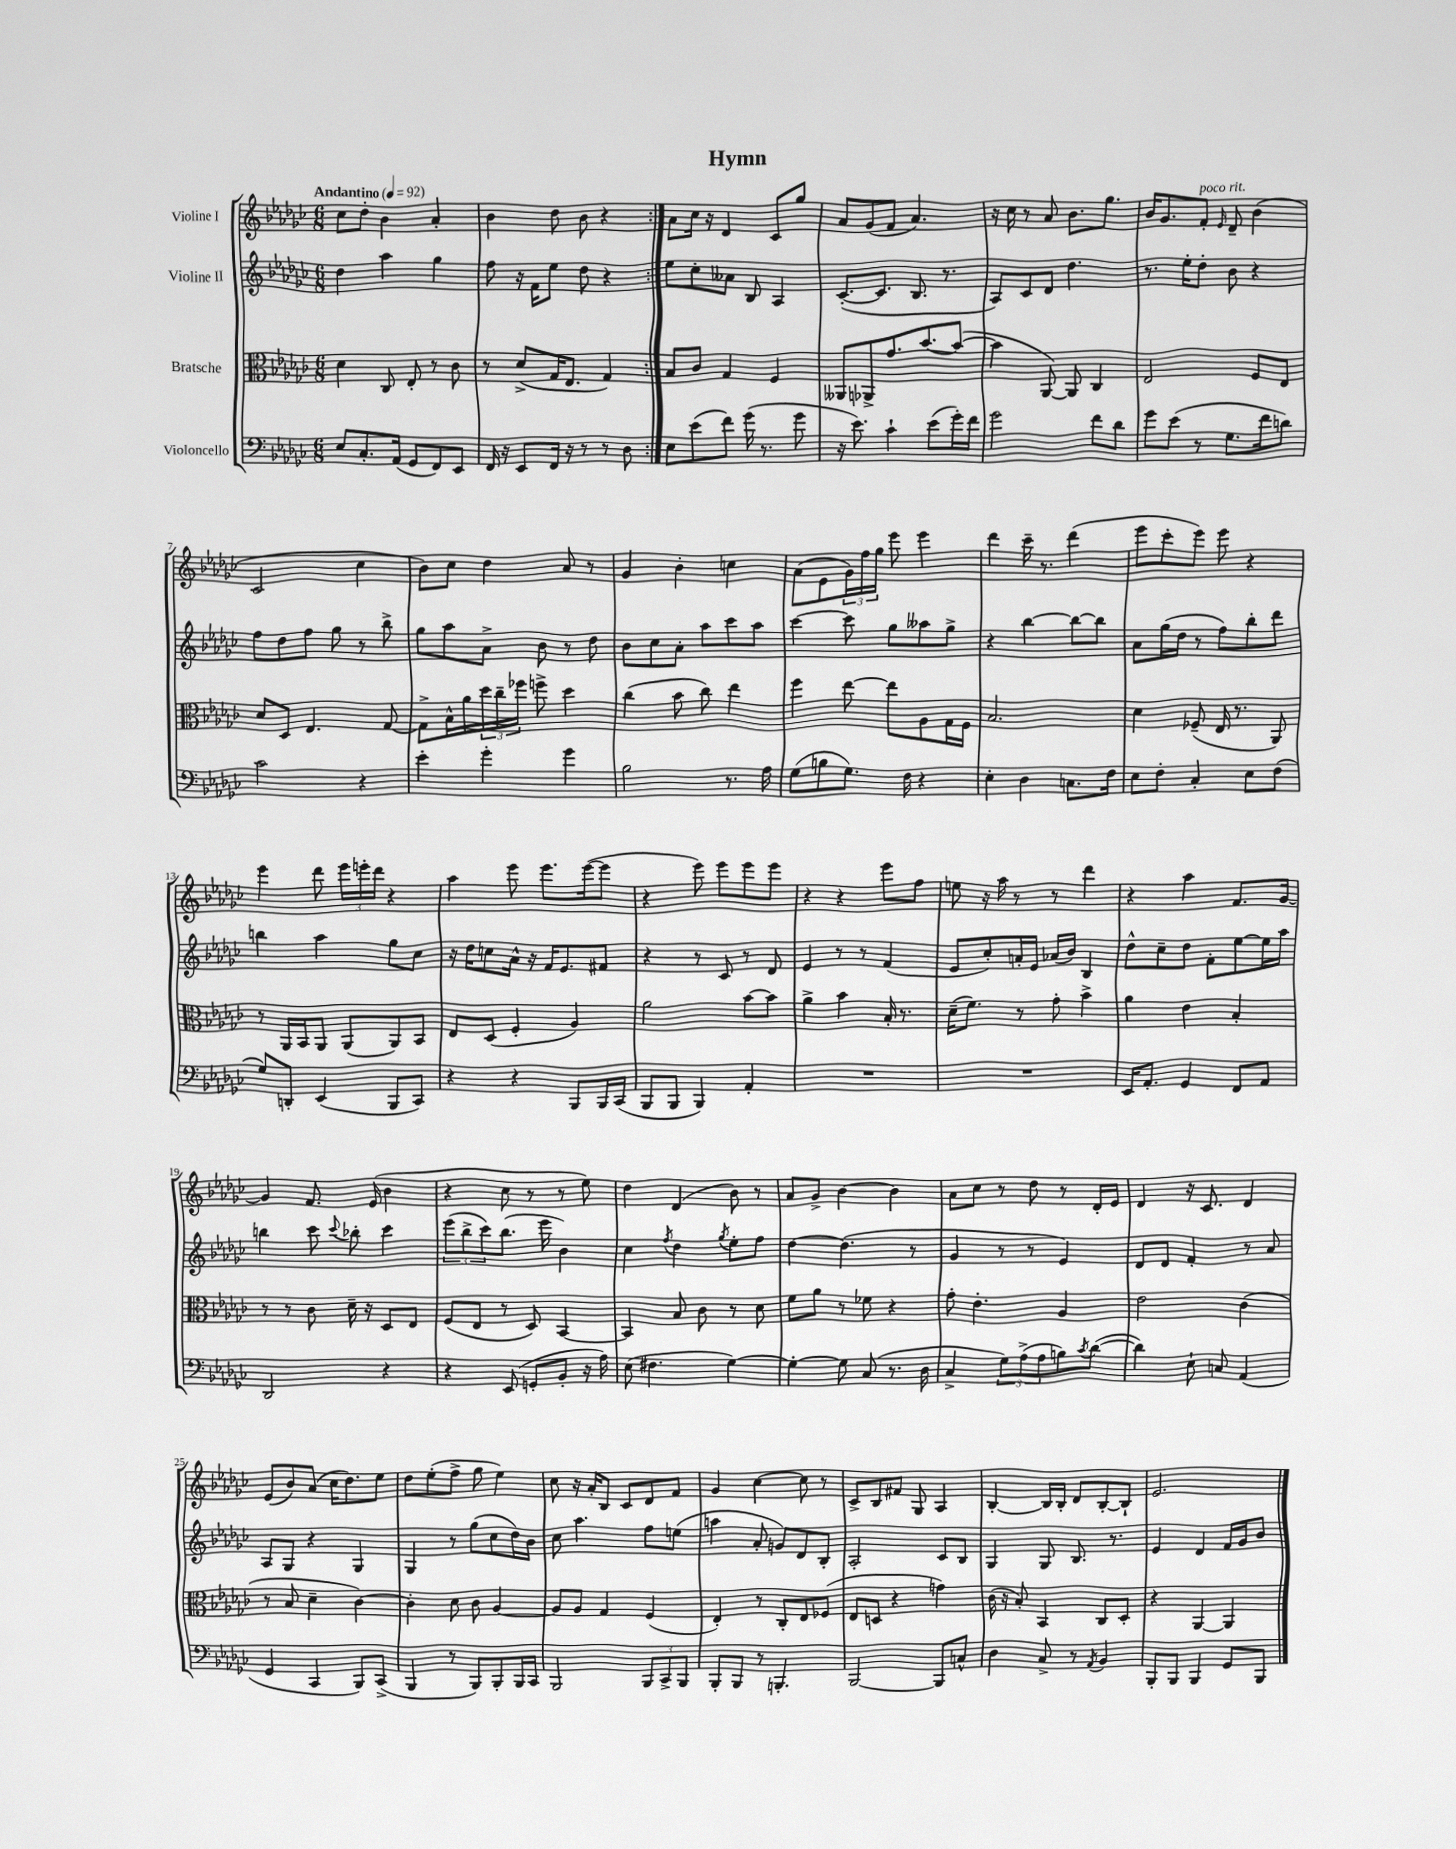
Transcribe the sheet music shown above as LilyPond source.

\header { title = "Hymn" }
<<
\new StaffGroup <<
\new Staff = "s0" \with { instrumentName = "Violine I" } {
    \clef treble \key ges \major \numericTimeSignature \time 6/8 \tempo "Andantino" 4 = 92
    \repeat volta 2 { ces''8 des''8-. bes'4 aes'4-. |
    bes'4 des''8 bes'8 r4 | }
    aes'8 ces''16 r16 des'4 ces'8 ges''8 |
    aes'8 ges'8( f'8 aes'4.) |
    r16 ces''16 r8 aes'8 bes'8. ges''8. |
    bes'16 ges'8. f'8-.^\markup { \italic "poco rit." } \grace { ees'16 } des'8-- bes'4( |
    ces'2 ces''4 |
    bes'8) ces''8 des''4 aes'8 r8 |
    ges'4 bes'4-. c''4 |
    aes'8( ees'8 \tuplet 3/2 { ges'16) f''16 ges''16 } ees'''8 ees'''4 |
    des'''4 ces'''16-- r8. des'''4( |
    ees'''8 ces'''8-. ees'''8) ees'''8 r4 |
    ees'''4 des'''8 \tuplet 3/2 { ees'''16 e'''16-. des'''16 } r4 |
    aes''4 ees'''8 ees'''8. ees'''16~( ees'''8 |
    r4 ees'''8) ees'''8 ees'''8 ees'''8 |
    r4 r4 ees'''8 f''8 |
    e''8 r16 aes''16 r8 r8 des'''4 |
    r4 aes''4 f'8. ges'16~ |
    ges'4 f'8. ees'16( bes'4 |
    r4 ces''8 r8 r8 ees''8) |
    des''4 des'4( bes'8) r8 |
    aes'8 ges'8-> bes'4~ bes'4 |
    aes'8 ces''8 r8 des''8 r8 des'16-. ees'16 |
    des'4 r16 ces'8. des'4 |
    ees'8( bes'8) aes'8( ces''16 des''8.) ees''8 |
    des''8 ees''8-.( f''8-> ges''8 ees''4) |
    ces''8 r16 aes'16-. bes8 ces'8 des'8 f'8 |
    ges'4 ces''4~ ces''8 r8 |
    ces'8-> bes8 fis'8 ges8 aes4 |
    bes4~-. bes16 bes16-. des'8 bes8~-. bes8-! |
    ees'2. \bar "|." |
}
\new Staff = "s1" \with { instrumentName = "Violine II" } {
    \clef treble \key ges \major \numericTimeSignature \time 6/8
    \repeat volta 2 { des''4 aes''4 ges''4 |
    f''8 r16 f'16 ees''8 des''8 r4 | }
    ees''8 ces''8-. aeses'8 bes8 aes4 |
    ces'8.~-.( ces'8. bes8. r8. |
    aes8) ces'8 des'8 des''4. |
    r8. ees''16-. des''8-. bes'8 r4 |
    f''8 des''8 f''8 ges''8 r8 bes''8-> |
    ges''8 aes''8 aes'8-> bes'8 r8 des''8 |
    bes'8 ces''8 aes'8-. aes''8 ces'''8 aes''8 |
    ces'''4~ ces'''8 ges''8 aeses''8 ges''8-> |
    r4 bes''4~ bes''8~ bes''8 |
    aes'8 ges''16( des''16 r8 f''8) bes''8-. des'''8 |
    b''4 aes''4 ges''8 ces''8 |
    r16 des''16 c''8 aes'16-^ r16 f'16 ees'8. fis'8 |
    r4 r8 ces'8 r8 des'8 |
    ees'4 r8 r8 f'4( |
    ees'8 ces''8-.) a'16-. ees'16 aes'16( bes'16) bes4 |
    des''8-^ ces''8-- des''8 f'8-. ees''8~ ees''16 aes''16 |
    b''4 ces'''8 \appoggiatura { ces'''8 } bes''8-. ces'''4 |
    \tuplet 3/2 { ees'''8( bes''8-> ces'''8) } bes''8.( ees'''16 bes'4) |
    ces''4 \acciaccatura { f''8 } des''4 \acciaccatura { ges''8 } ees''8-. f''8 |
    des''4~ des''4.( r8 |
    ges'4 r8 r8 ees'4) |
    des'8 des'8 f'4-. r8 aes'8 |
    aes8 ges8 r4 ges4 |
    ges4 r8 ges''8( ces''8 des''16) bes'16 |
    ces''8 aes''4. f''8 e''8( |
    a''4 aes'8-. g'8) des'8 bes8-. |
    aes2-. ces'8 bes8 |
    ges4 ges8 bes8. r8. |
    ees'4 des'4 f'16 ges'16 bes'8 \bar "|." |
}
\new Staff = "s2" \with { instrumentName = "Bratsche" } {
    \clef alto \key ges \major \numericTimeSignature \time 6/8
    \repeat volta 2 { des'4 ces8 ees8-. r8 ces'8 |
    r8 des'8->( ges16 ees8. ges4) | }
    bes8 ces'8 ges4 f4 |
    aeses,8 aes,8-> ges'8. bes'8.~ bes'8~( |
    bes'4 aes,8~) aes,8 ces4 |
    ees2 f8 ees8 |
    des'8 des8 ees4. ges8~ |
    ges8-> bes16-^ aes'16 \tuplet 3/2 { des''16 ces''16-- fes''16 } f''8-> des''4 |
    ces''4( bes'8 ces''8) ees''4 |
    f''4 ees''8~ ees''8 aes8 ges16 f16 |
    bes2. |
    des'4 fes8--( ees16 r8. aes,8) |
    r8 aes,16 bes,16 aes,8 aes,8( aes,8) bes,8 |
    ees8 des8( f4-. aes4) |
    aes'2 bes'8~ bes'8 |
    aes'4-> bes'4 bes16-. r8. |
    des'16--( f'8.) r8 ges'8-. bes'4-> |
    aes'4 ees'4 bes4-. |
    r8 r8 ces'8 des'16-- r16 des8 ees8 |
    f8( ees8 r8 des8) bes,4~ |
    bes,4 bes8 ces'8 r8 des'8 |
    f'8 aes'8 r8 fes'8 r4 |
    ges'8-. ees'4.-. aes4 |
    ees'2 ces'4( |
    r8 bes8 des'4-- ces'4~) |
    ces'4-. des'8 ces'8 aes4~ |
    aes8 aes8 ges4 f4( |
    ees4-.) r8 ces8-. ees8 fes8( |
    ees8 d8 r4 g'4) |
    ces'16( r16 bes8-.) bes,4 ces8 des8-. |
    r4 aes,4~ aes,4 \bar "|." |
}
\new Staff = "s3" \with { instrumentName = "Violoncello" } {
    \clef bass \key ges \major \numericTimeSignature \time 6/8
    \repeat volta 2 { ees8 ces8.-. aes,16( ges,8 f,8) ees,8 |
    f,16 r16 ees,8 f,16 r16 r8 r8 des8 | }
    ees8 ees'8( f'8) ges'16( r8. ges'8 |
    r16 ees'8.) ces'4-! ees'8( ges'16-.) f'16 |
    ges'2 f'8 des'8 |
    ges'8 ees'8( r8 ges8. f'16 d'8) |
    ces'2 r4 |
    ees'4-. ges'4-. ges'4 |
    bes2 r8. aes16 |
    ges8( b8 ges8.) f16 r4 |
    ees4-. des4 c8. f16 |
    ees8 f8-. ces4-. ees8 f8( |
    ges8) d,8-. ees,4( bes,,8 ces,8) |
    r4 r4 bes,,8 bes,,16 ces,16( |
    bes,,8 bes,,8 bes,,4) aes,4-. |
    R2. |
    R2. |
    ees,16 aes,8.-. ges,4 f,8 aes,8 |
    des,2 r4 |
    r4 ees,8( g,8-. bes,8-. r16 aes16) |
    ees8( fis4. ges4~) |
    ges4~-. ges8 ces8( r8. des16 |
    ces4-> \tuplet 3/2 { ges8) aes8->( aes8 } b8) \acciaccatura { ces'8 } des'8~( |
    des'4) ees8-! c8 aes,4( |
    ges,4 ces,4 bes,,8) ces,8->( |
    bes,,4 r8 bes,,8) bes,,8-. bes,,16 ces,16 |
    bes,,2 \tuplet 3/2 { bes,,8 ces,8-> bes,,8 } |
    bes,,8-. bes,,8 r8 b,,4.-. |
    bes,,2~ bes,,8 c8-^ |
    des4 ces8-> r8 \acciaccatura { aes,8 } bes,4 |
    bes,,8-. bes,,8 bes,,4 ges,8 bes,,8 \bar "|." |
}
>>
>>
